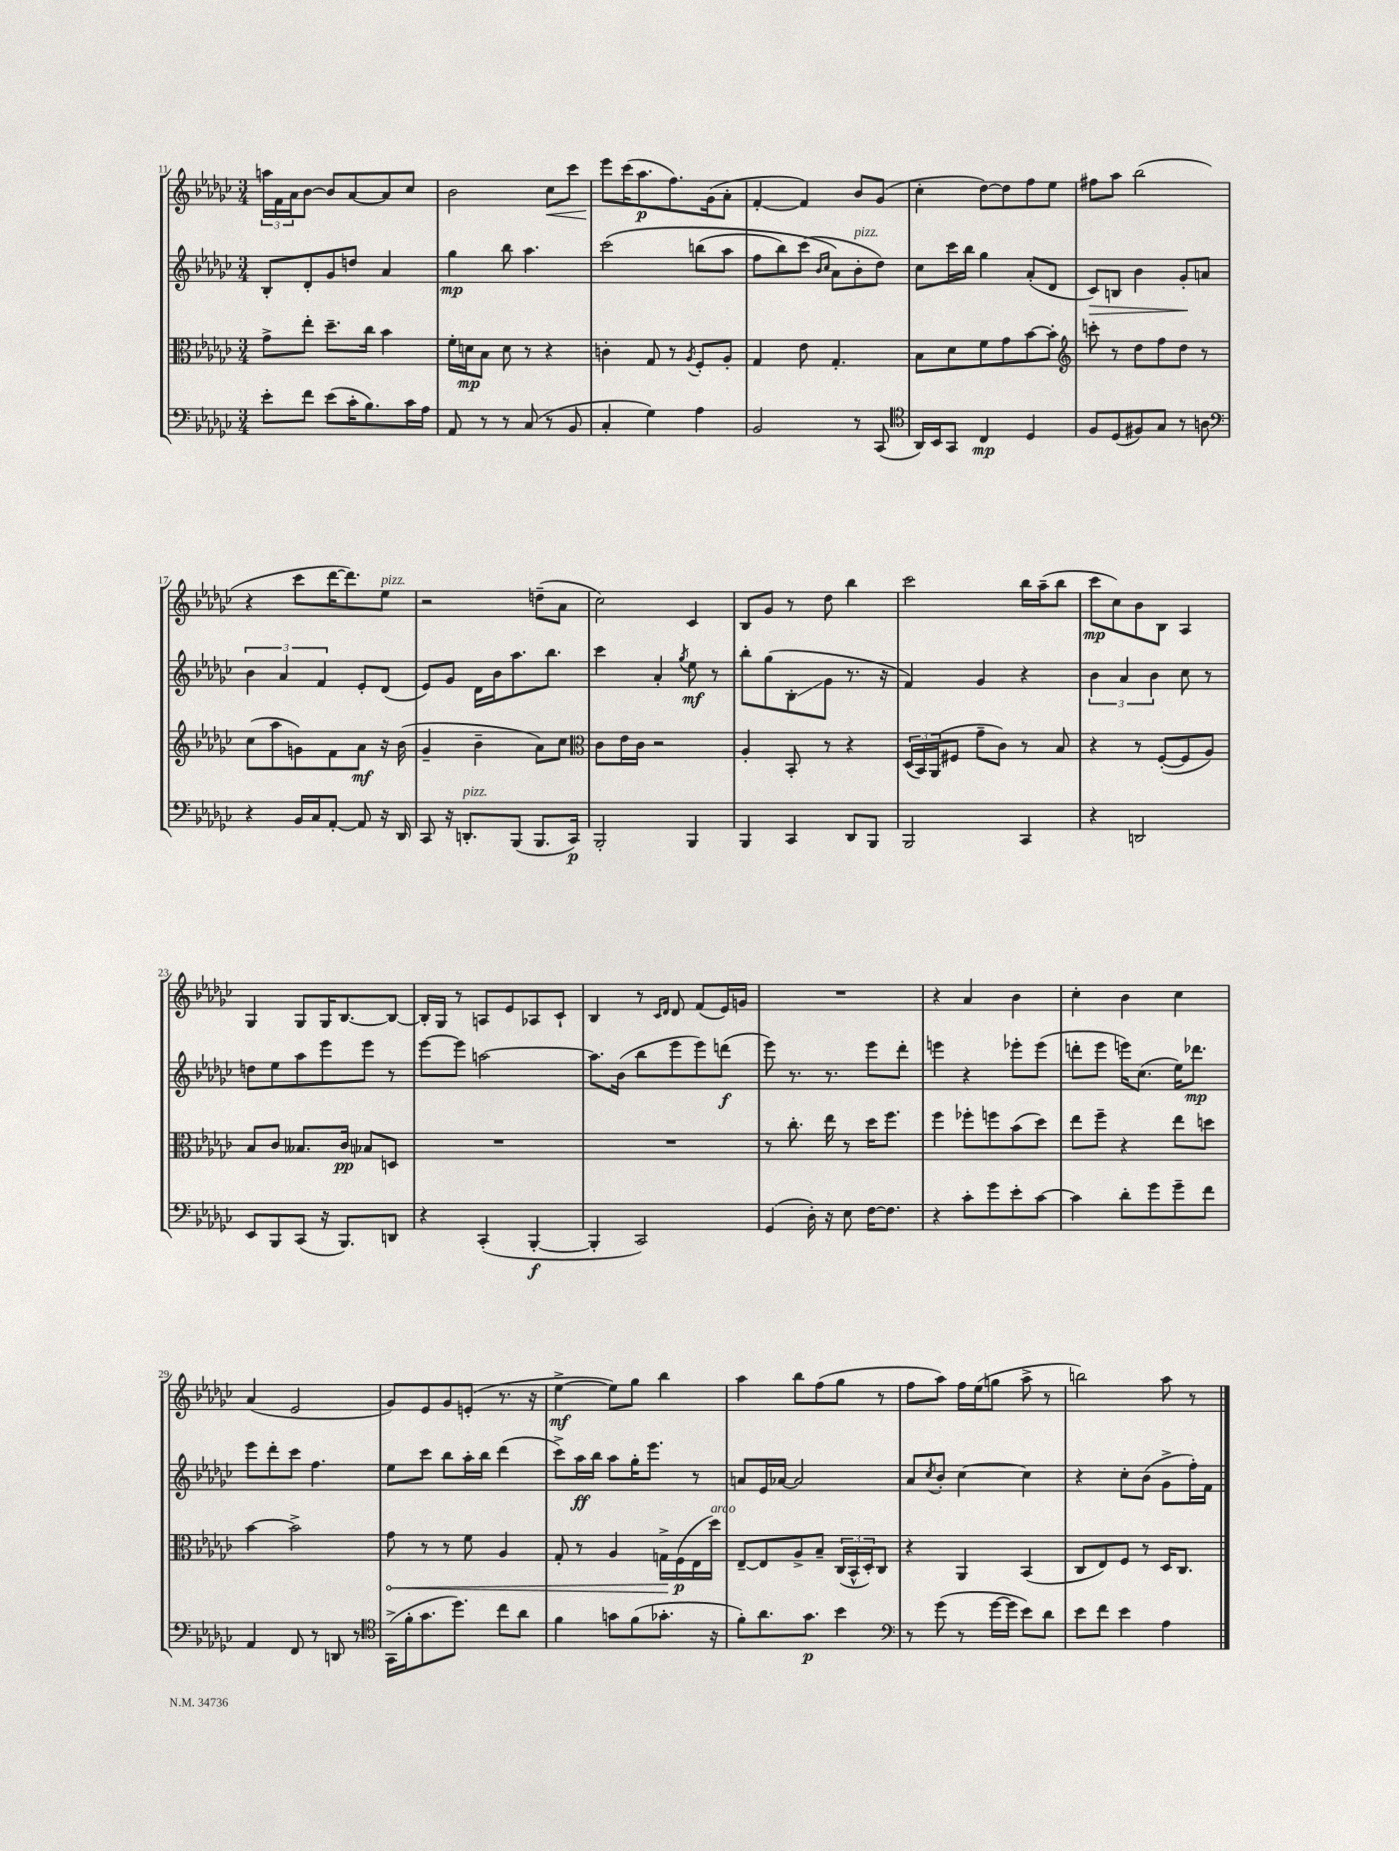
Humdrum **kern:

**kern	**kern	**kern	**kern
*staff4	*staff3	*staff2	*staff1
*clefF4	*clefC3	*clefG2	*clefG2
*k[b-e-a-d-g-c-]	*k[b-e-a-d-g-c-]	*k[b-e-a-d-g-c-]	*k[b-e-a-d-g-c-]
*M3/4	*M3/4	*M3/4	*M3/4
8e-'	8g-^	8B-'	24aa
.	.	.	24f
.	.	.	24a-
8f	8ee-'	8d-'	[8b-
(8e-	8.dd-~	8g-	8b-]
16c-'	.	8dd	[8a-
8.B-)	16cc-	.	.
.	4b-	4a-	8a-]
16c-	.	.	8cc-
16A-	.	.	.
=	=	=	=
8AA-	16f'	4gg-	2b-
.	16d	.	.
8r	8B-	.	.
8r	8d	8bb-	.
(8C-	8r	4.aa-	.
8r	4r	.	8cc-
8BB-	.	.	8ccc-
=	=	=	=
4C-'	4c'	&(2ccc-	8eee-
.	.	.	(16ccc-
.	.	.	8.aa-
4G-)	8G-	.	.
.	8r	.	8.ff)
.	8qA-	.	.
4A-	8F'	(8bb	.
.	.	.	(16g-
.	8A-'	8aa-	8a-'
=	=	=	=
2BB-	4G-	8ff	[4f'
.	.	8bb-)	.
.	8e-	(8ccc-	4f])
.	.	16qqb-	.
.	.	16qqcc-	.
.	4.G-'	8a-&)	.
8r	.	8b-'	8b-
(8CC-	.	8dd-)	(8g-
=	=	=	=
*clefC4	*	*	*
16AA-)	8B-	8cc-	4cc-'
16BB-	.	.	.
8GG-	8d-	16ccc-	.
.	.	16bb-	.
4C-	8f	4gg-	[8dd-)
.	8g-	.	8dd-]
4D-	[8b-	(8a-'	8ff
.	8b-']	8d-	8ee-
=	=	=	=
*	*clefG2	*	*
8F	8ccc'	8c-)	8ff#
(8D-	8r	8B	8aa-
8F#)	8dd-	4b-	(2bb-
8G-	8ff	.	.
8r	8dd-	8g-'	.
8A	8r	8a	.
=	=	=	=
*clefF4	*	*	*
4r	(8cc-	6b-	4r
.	8aa-	.	.
.	.	6a-	.
16BB-	8g)	.	8ccc-
16C-	.	.	.
.	.	6f	.
[8AA-'	8f	.	[16ddd-
.	.	.	8.ddd-])
8AA-]	8a-	8e-'	.
16r	16r	(8d-	8ee-
16DD-	(16b-	.	.
=	=	=	=
8CC-	4g-~	8e-)	2r
16r	.	8g-	.
8.DD'	.	.	.
.	4b-~	16d-	.
.	.	16b-	.
(8BBB-	.	8.aa-	.
8.BBB-	8a-)	.	(8dd~
.	.	8.bb-	.
.	8cc-	.	8a-
16CC-)	.	.	.
=	=	=	=
*	*clefC3	*	*
2BBB-'	8c-	4ccc-	2cc-)
.	16e-	.	.
.	16c-	.	.
.	2r	4a-'	.
.	.	8qgg-	.
4BBB-	.	8ee-	4c-
.	.	8r	.
=	=	=	=
4BBB-	4A-'	8bb-'	8B-
.	.	(8gg-	8g-
4CC-	8BB-'	8B-'	8r
.	8r	8g-	8dd-
8DD-	4r	8.r	4bb-
8BBB-	.	.	.
.	.	16r	.
=	=	=	=
2BBB-	(24D-	4f)	2ccc-
.	24BB-)	.	.
.	(24AA-	.	.
.	8F#	.	.
.	8g-~	4g-	.
.	8c-)	.	.
4CC-	8r	4r	16bb-
.	.	.	(16aa-~
.	8B-	.	8bb-
=	=	=	=
4r	4r	6b-	8ccc-
.	.	.	8cc-)
.	.	6a-	.
2DD	8r	.	8b-
.	.	6b-	.
.	([8F'	.	8B-
.	8F]	8cc-	4A-
.	8A-)	8r	.
=	=	=	=
8EE-	8B-	8dd	4G-
8BBB-	8c-	8ee-	.
(8CC-	8.B--	8aa-	8G-
16r	.	8eee-	16G-
8.BBB-)	16c-	.	[8.B-
.	8B-	8eee-	.
8DD	8D	8r	8B-_
=	=	=	=
4r	2.r	[8eee-	16B-']
.	.	.	16G-
.	.	8eee-]	8r
(4CC-'	.	[2aa	8A
.	.	.	8e-
[4BBB-'	.	.	8A-
.	.	.	8c-`
=	=	=	=
4BBB-']	2.r	8.aa]	4B-
.	.	(16b-	.
2CC-)	.	8bb-	8r
.	.	.	16qqc-
.	.	.	16qqd-
.	.	8eee-	8d-
.	.	8eee-)	(8f
.	.	(8ddd	16e-)
.	.	.	16g
=	=	=	=
(4GG-	8r	8eee-)	2.r
.	8.cc-'	8.r	.
16D-')	.	.	.
16r	16ee-	8.r	.
8E-	8r	.	.
[16F	16dd-	8eee-	.
8.F]	8.ff	.	.
.	.	8ddd-'	.
=	=	=	=
4r	4ff	4eee	4r
8c-'	8ff-'	4r	4a-
8g-	8ff	.	.
8e-'	(8b-	8eee-'	4b-
[8c-	8dd-)	(8eee-	.
=	=	=	=
4c-]	8ee-	8ddd'	4cc-'
.	8ff~	8eee-	.
8d-'	4r	16eee)	4b-
.	.	(8.cc-	.
8g-	.	.	.
8g-~	8ee-	16ee-)	4cc-
.	.	8.ddd-	.
8f	8dd	.	.
=	=	=	=
4AA-	[4b-	8eee-	(4a-
.	.	8ddd-'	.
8FF	2b-^]	8ccc-	2e-
8r	.	4.ff	.
8DD	.	.	.
8r	.	.	.
=	=	=	=
*clefC4	*	*	*
(16GG-^	8g-	8ee-	8g-)
16f'	.	.	.
8.g-	8r	8ccc-	8e-
.	8r	8bb-	8g-
8.dd-)	.	.	.
.	8f	16aa-'	(8e'
.	.	16bb-	.
8cc-	4A-	(4ddd-	8.r
8a-	.	.	.
.	.	.	16r
=	=	=	=
4f	8G-'	8ccc-^)	[4ee-^
.	8r	16aa-	.
.	.	16bb-	.
8g	4A-	8aa-	8ee-])
(8f	.	16gg-'	8gg-
.	.	8.eee-	.
8.g-'	16G^	.	4bb-
.	(16F	.	.
.	16E-	8r	.
16r	16dd-)	.	.
=	=	=	=
8f')	[8E-~	8a	4aa-
8.a-	8E-]	16e-	.
.	.	[16a-	.
.	8A-^	2a-]	8bb-
8.g-	.	.	.
.	8B-~	.	(8ff
4b-	(24C-	.	8gg-
.	24BB-^^	.	.
.	24D-')	.	.
.	8C-	.	8r
=	=	=	=
*clefF4	*	*	*
8r	4r	8a-	8ff
.	.	8qcc-	.
(8g-	.	8b-'	8aa-)
8r	4AA-	[4cc-	16ff
.	.	.	(16ee-
[16g-	.	.	8gg
16g-]	.	.	.
8e-)	(4BB-	4cc-]	8aa-^
8d-	.	.	8r
=	=	=	=
8e-	8C-	4r	2bb)
8f	8E-)	.	.
4e-	8F	8cc-'	.
.	8r	(8b-	.
4A-	16D-	8g-^	8aa-
.	8.C-	.	.
.	.	16ff')	8r
.	.	16f	.
==	==	==	==
*-	*-	*-	*-
